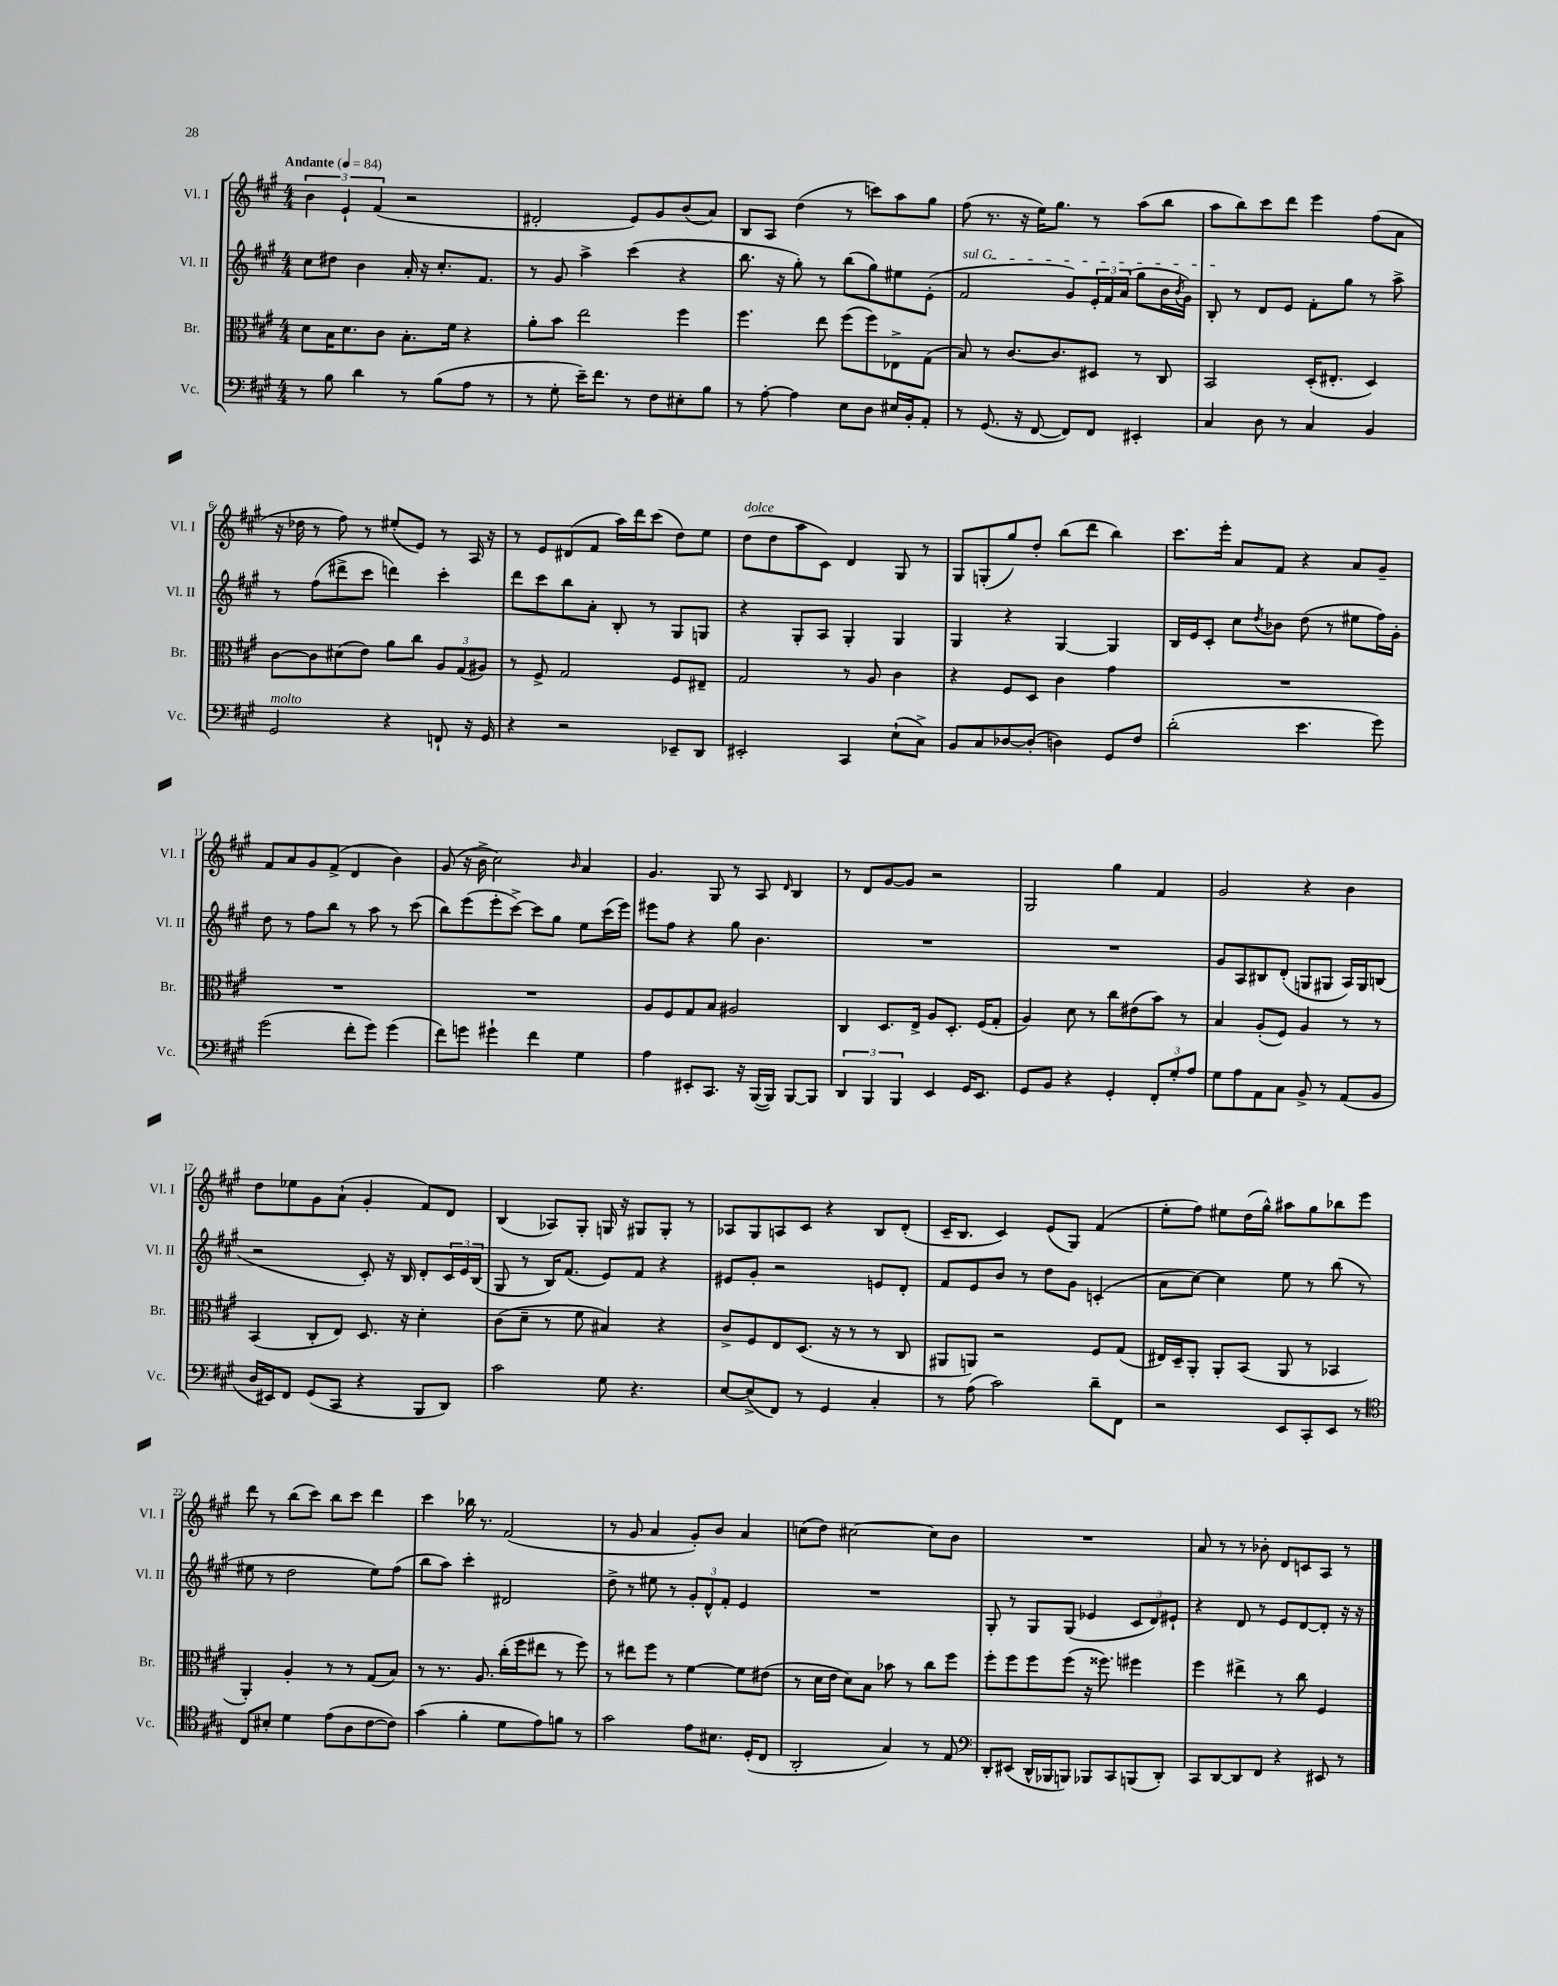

**kern	**kern	**kern	**kern
*staff4	*staff3	*staff2	*staff1
*clefF4	*clefC3	*clefG2	*clefG2
*k[f#c#g#]	*k[f#c#g#]	*k[f#c#g#]	*k[f#c#g#]
*M4/4	*M4/4	*M4/4	*M4/4
*MM84	*MM84	*MM84	*MM84
8r	8d	8cc#	6b
8B	16B	8dd#	.
.	.	.	6e`
.	8.d	.	.
4d	.	4b	.
.	.	.	(6f#
.	8c#	.	.
8r	8.B'	16a'	2r
.	.	16r	.
(8B	.	8.cc#'	.
.	16f#	.	.
8A	4r	.	.
.	.	8.f#	.
8r	.	.	.
=	=	=	=
8r	8a'	8r	2d#'
8G#'	8b	8g#	.
16e~)	2ee	4aa^	.
8.f#	.	.	.
8r	.	(4ccc#	8e)
8F#	.	.	8g#
8E#'	4ff#	4r	(8b
8B	.	.	8a)
=	=	=	=
8r	4.ff#	8.bb	8B
[8A'	.	.	8A
.	.	16r	.
4A]	.	8gg#')	(4dd
.	8ee	8r	.
8E	(8ff#	(8bb	8r
8D	8ff#)	8gg#)	8ccc)
16E#	8E-^	8ee#	8aa
16BB'	.	.	.
8AA'	(8G#	(8e'	8gg#
=	=	=	=
8r	8B)	2f#	(8ff#
(8.GG#	8r	.	8.r
.	[8.c#	.	.
16r	.	.	16r
[8FF#	.	.	16ee)
.	8.c#]	.	8.gg#
8FF#])	.	8g#)	.
8FF#	8D#	24e'	8r
.	.	24f#	.
.	.	(24a	.
4EE#'	8r	8gg#	(8aa
.	8C#	16b	8bb
.	.	8qb	.
.	.	16g#)	.
=	=	=	=
4C#	2BB	8B'	8aa
.	.	8r	8bb)
8D	.	8d	8ccc#
8r	.	8e	8ddd
4C#	(16D'	8f#'	4eee
.	8.E#'	.	.
.	.	8gg#	.
4BB	4D)	8r	(8ff#
.	.	8aa^	8a
=	=	=	=
2GG#	[8c#	8r	16r
.	.	.	16dd-
.	8c#]	(8ff#	8r
.	(8d#	8ddd#^	8ff#)
.	8e)	8ccc#	8r
4r	8a	4ddd)	(8ee#'
.	8cc#	.	8e)
8FF`	12A	4ccc#'	8r
.	(12G#	.	.
16r	.	.	16A
.	12A#)	.	.
16GG#	.	.	16r
=	=	=	=
4r	8r	8ddd	8r
.	8F#^	8ccc#	8e
2r	2G#	8bb	(8d#
.	.	8a'	8f#
.	.	8B'	16aa)
.	.	.	16ddd
.	.	8r	(8ccc#
8EE-~	8F#	8G#	8dd)
8DD	8E#~	8G	8ee
=	=	=	=
2EE#'	2G#	4r	(8dd
.	.	.	8dd
.	.	8G#'	8aa
.	.	8A	8c#)
4CC#	8r	4G#'	4d
.	8A	.	.
(8E`	4c#	4G#	8G#
8C#^)	.	.	8r
=	=	=	=
8BB	4r	4G#	8G#
8C#	.	.	(8G'
[8D-	8F#	4r	8gg#)
(8D-']	8D	.	8dd'
4D)	4c#	[4G#	(8bb
.	.	.	8ddd
8GG#	4g#	4G#]	4bb)
8F#	.	.	.
=	=	=	=
(2d'	1r	16B	8.ccc#
.	.	16e	.
.	.	8c#'	.
.	.	.	16eee'
.	.	8cc#	8a
.	.	8qdd	.
.	.	8b-	8f#
4.e	.	(8dd	4r
.	.	8r	.
.	.	8ee#	8a
8g#)	.	16ff#)	8g#~
.	.	16g#'	.
=	=	=	=
(2g#	1r	8dd	8f#
.	.	8r	8a
.	.	8ff#	8g#
.	.	8bb	(8f#^
8f#'	.	8r	4d
8g#)	.	8aa	.
(4g#	.	8r	4b)
.	.	(8ccc#	.
=	=	=	=
8f#)	1r	8bb)	(8g#
8g	.	(8eee	16r
.	.	.	16b^
4g#`	.	8eee'	2cc#)
.	.	[8ccc#^)	.
4f#	.	8ccc#]	.
.	.	8gg#	.
.	.	.	16qqb
4G#	.	8ee	4a
.	.	(16ccc#	.
.	.	16eee)	.
=	=	=	=
4A	8A	8eee#	4.g#
.	8F#	8ff#	.
8EE#'	8G#	4r	.
8.CC#	8B	.	8G#
.	2A#	8gg#	8r
16r	.	.	.
([16BBB	.	4.b	8A
16BBB])	.	.	.
.	.	.	16qqd
[8BBB	.	.	4B
8BBB]	.	.	.
=	=	=	=
6DD	4C#	1r	8r
.	.	.	8d
6BBB	.	.	.
.	8.D	.	[8g#
6BBB	.	.	.
.	.	.	8g#]
.	16E^	.	.
4EE	8A	.	2r
.	8.D'	.	.
16GG#	.	.	.
8.EE	(16F#	.	.
.	8G#'	.	.
=	=	=	=
8GG#	4A)	1r	2G#
8BB	.	.	.
4r	8d	.	.
.	8r	.	.
4GG#'	8cc#	.	4gg#
.	(8e#	.	.
12FF#'	8b)	.	4f#
12G#'	.	.	.
.	8r	.	.
12A	.	.	.
=	=	=	=
8G#	4B	8g#	2g#
8A	.	8A	.
8AA	(8A'	8B#	.
8C#	8F#)	(8d'	.
8BB^	4A	8G	4r
8r	.	8G#	.
(8AA	8r	16A)	4b
.	.	16G#	.
8BB	8r	(8B	.
=	=	=	=
16D	(4BB	2r	8dd
16EE#)	.	.	.
8FF#	.	.	8ee-
(8GG#	8C#'	.	8g#
8CC#	8E)	.	(8a`
4r	8.D	8c#')	4g#'
.	.	16r	.
.	16r	16B	.
8BBB	4d'	8d'	8f#)
8DD)	.	24c#	8d
.	.	24e	.
.	.	(24B	.
=	=	=	=
2c#	(8c#	8G#	(4B
.	8d~	8r	.
.	8r	16B)	8A-)
.	.	(8.f#	.
.	8f#	.	8G#'
8G#	4B#)	8e)	16G
.	.	.	16r
4.r	.	8f#	8G#
.	4r	4r	8G#'
.	.	.	8r
=	=	=	=
[8E	8c#^	8e#	8A-
(8E^]	8F#	8g#'	8G#
8FF#)	8E	2r	8A
8r	(8.D	.	8c#
4GG#	.	.	4r
.	16r	.	.
.	8r	.	.
4C#'	8r	8e	8B
.	8C#	8d'	(8d'
=	=	=	=
8r	8AA#	8f#	16c#~
.	.	.	8.B
(8A	8AA)	8e	.
2c#)	2r	8b	4c#)
.	.	8r	.
.	.	8dd	(8e
.	.	8g#	8G#)
8d~	8F#	(4c'	(4f#
8FF#	(8G#	.	.
=	=	=	=
2r	16E#)	8a	8ee'
.	16D~	.	.
.	8AA'	[8cc#)	8ff#)
.	8AA'	4cc#]	8ee#
.	(8BB	.	(16dd
.	.	.	16gg#^^)
8EE	8AA	8ee	8aa#
8CC#'	8r	8r	8gg#
8EE	4BB-	(8bb	8bb-
8r	.	8r	8eee
=	=	=	=
*clefC4	*	*	*
8C#	4AA')	8ee#	8ddd
8B#'	.	8r	8r
4d	4A'	2dd	(8bb
.	.	.	8ccc#)
(8e	8r	.	8bb
8A	8r	.	8ccc#
[8c#	(8G#	8ee#)	4ddd
8c#])	8B)	(8ff#	.
=	=	=	=
(4g#	8r	8bb	4ccc#
.	8.r	8aa)	.
4f#'	.	4ccc#'	16bb-
.	8.A	.	8.r
8d	(16cc#'	2d#	(2f#
.	16ff#	.	.
8e)	8ee#	.	.
8f	8r	.	.
8r	8ff#)	.	.
=	=	=	=
2g#	8r	8dd^	8r
.	8ee#	8r	8g#
.	8ff#	8ee#	4a
.	8r	8r	.
8e	[4f#	12g#'	8g#')
.	.	12d^^	.
8.B#	.	.	8b
.	.	12f#'	.
.	8f#]	4e	4a
(16D'	.	.	.
8C#	(8e#	.	.
=	=	=	=
2AA'	8r	1r	(8cc
.	16d	.	8dd)
.	16e	.	.
.	8d)	.	[2cc#
.	8B	.	.
4G#)	8b-	.	.
.	8r	.	.
8r	8cc#	.	8cc#]
8E	8ff#	.	8b
=	=	=	=
*clefF4	*	*	*
8DD'	8ff#'	8G#'	1r
(8EE#	8ff#	8r	.
16DD^^	8ff#	8G#	.
16BBB-	.	.	.
8BBB)	(8ff#	(8G#	.
8BBB-	16r	4e-	.
.	8.ff##)	.	.
8CC#	.	.	.
(8BBB	4ff#	12c#	.
.	.	12d)	.
8DD')	.	.	.
.	.	12e#`	.
=	=	=	=
8CC#	4ff#	4r	8a
[8DD	.	.	8r
8DD]	4ee#^	8d	8r
8FF#	.	8r	8b-'
4r	8r	8e	8d
.	8cc#	[8d	8c
8EE#	4F#	8d']	8A
8r	.	16r	8r
.	.	16r	.
==	==	==	==
*-	*-	*-	*-
